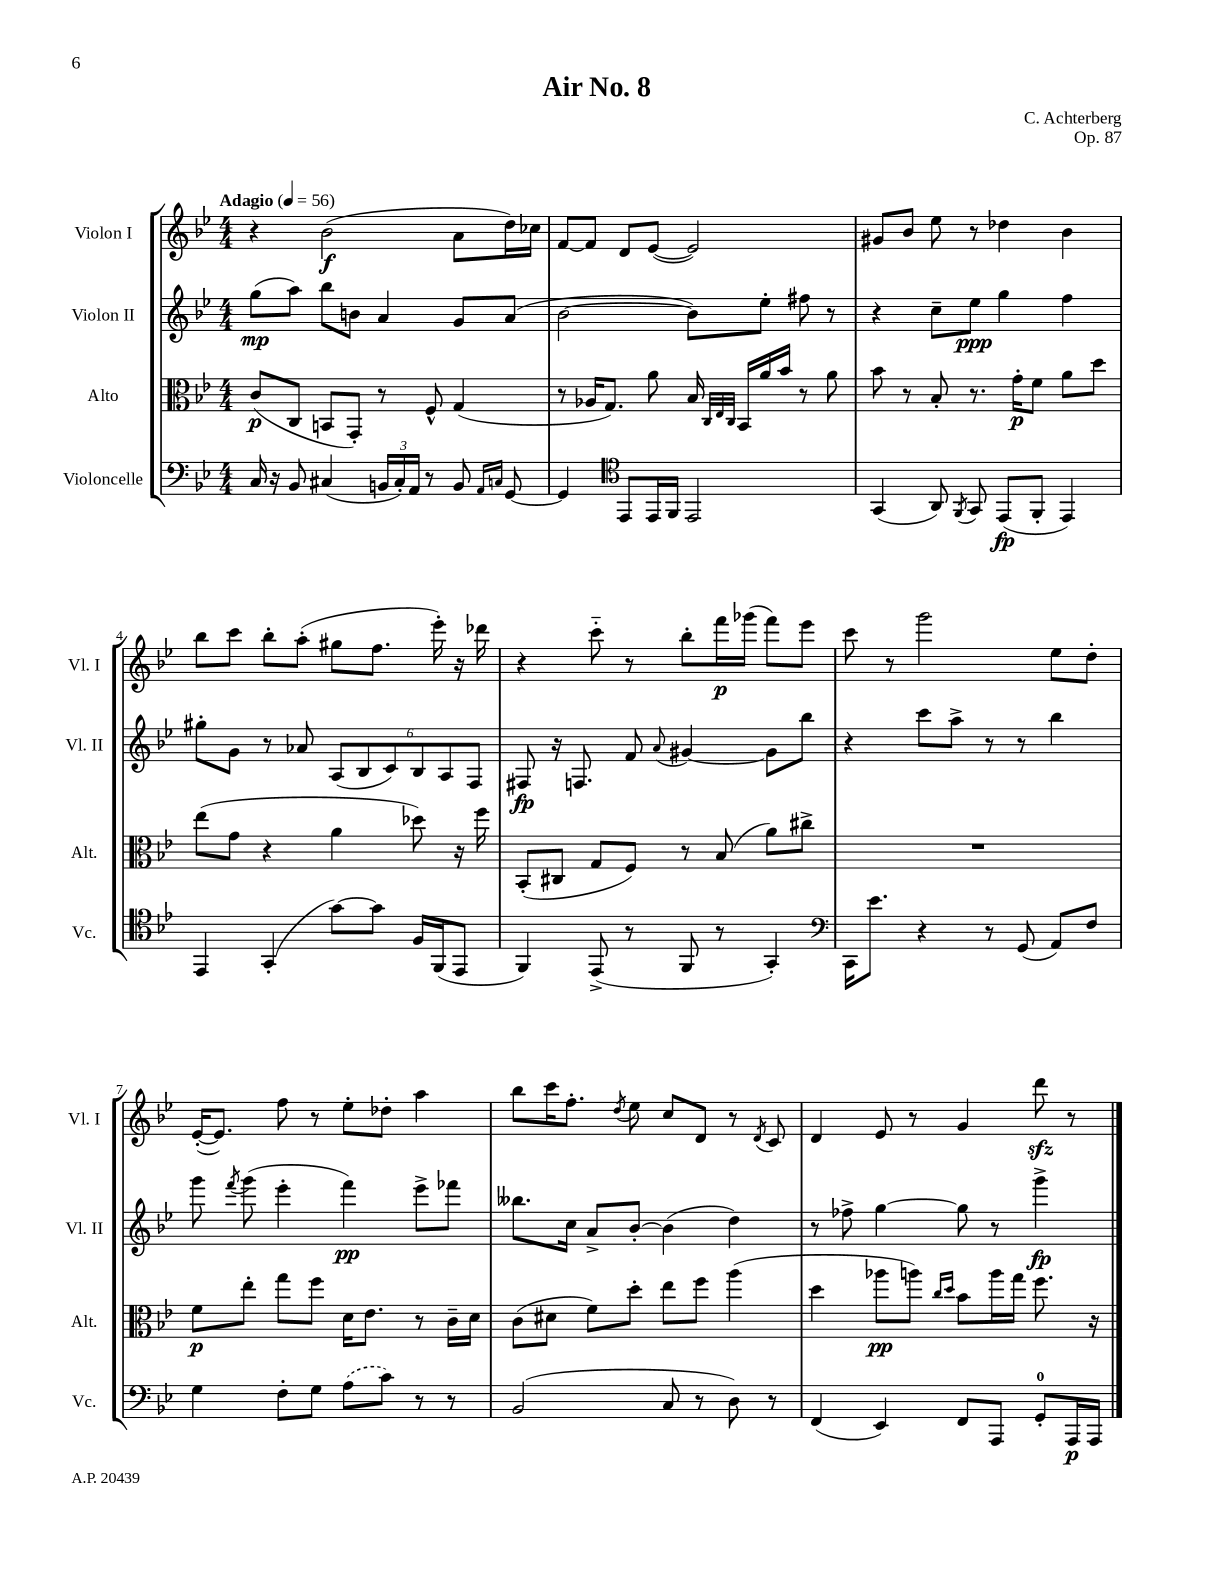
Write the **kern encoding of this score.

**kern	**kern	**kern	**kern
*staff4	*staff3	*staff2	*staff1
*clefF4	*clefC3	*clefG2	*clefG2
*k[b-e-]	*k[b-e-]	*k[b-e-]	*k[b-e-]
*M4/4	*M4/4	*M4/4	*M4/4
*MM56	*MM56	*MM56	*MM56
16C	(8c	(8gg	4r
16r	.	.	.
8BB-	8C	8aa)	.
(4C#	8BB	8bb-	(2b-
.	8GG')	8b	.
24BB	8r	4a	.
24C#')	.	.	.
24AA	.	.	.
8r	8F^^	.	.
8BB	(4G	8g	8a
16qqAA	.	.	.
16qqC	.	.	.
[8GG	.	(8a	16dd)
.	.	.	16cc-
=	=	=	=
4GG]	8r	[2b-	[8f
.	16A-	.	8f]
.	8.G)	.	.
*clefC4	*	*	*
8EE-	.	.	8d
16EE-	8a	.	([8e-
16FF	.	.	.
2EE-	16B-	8b-])	2e-])
.	32qqC	.	.
.	32qqE-	.	.
.	32qqC	.	.
.	16BB-	.	.
.	16a	8ee-'	.
.	16b-	.	.
.	8r	8ff#	.
.	8a	8r	.
=	=	=	=
(4GG	8b-	4r	8g#
.	8r	.	8b-
8AA)	8B-'	8cc~	8ee-
8qFF	.	.	.
8GG	8.r	8ee-	8r
(8EE-	.	4gg	4dd-
.	16g'	.	.
8FF'	8f	.	.
4EE-)	8a	4ff	4b-
.	8dd	.	.
=	=	=	=
4EE-	(8ee-	8gg#'	8bb-
.	8g	8g	8ccc
(4GG'	4r	8r	8bb-'
.	.	8a-	(8aa'
[8g)	4a	(12A	8gg#
.	.	12B-	.
8g]	.	.	8.ff
.	.	12c)	.
16F	8dd-)	12B-	.
(16FF	.	.	16eee-')
.	.	12A	.
8EE-	16r	.	16r
.	.	12F	.
.	16ff	.	16ddd-
=	=	=	=
4FF)	(8BB-'	8F#	4r
.	8C#	16r	.
.	.	8.F	.
(8EE-^	8G	.	8ccc'~
8r	8F)	8f	8r
.	.	8qqa	.
8FF	8r	[4g#	8bb-'
8r	(8B-	.	16fff
.	.	.	(16ggg-
4GG')	8a)	8g#]	8fff)
.	8cc#^	8bb-	8eee-
=	=	=	=
*clefF4	*	*	*
16CC	1r	4r	8ccc
8.e-	.	.	.
.	.	.	8r
4r	.	8ccc	2ggg
.	.	8aa^	.
8r	.	8r	.
(8GG	.	8r	.
8AA)	.	4bb-	8ee-
8F	.	.	8dd'
=	=	=	=
4G	8f	8ggg	([16e-'
.	.	.	8.e-])
.	.	8qfff	.
.	8ee-'	(8ggg	.
8F'	8gg	4eee-'	8ff
8G	8ff	.	8r
(8A	16d	4fff)	8ee-'
.	8.e-	.	.
8c)	.	.	8dd-'
8r	8r	8eee-^	4aa
8r	16c~	8fff-	.
.	16d	.	.
=	=	=	=
(2BB-	(8c	8.bb--	8bb-
.	8d#	.	16ccc
.	.	16cc	8.ff'
.	8f)	8a^	.
.	.	.	8qdd
.	8dd'	[8b-'	8ee-
8C	8ee-	(4b-]	8cc
8r	8ff	.	8d
8D)	(4aa	4dd)	8r
.	.	.	8qd
8r	.	.	8c
=	=	=	=
(4FF	4dd	8r	4d
.	.	8ff-^	.
4EE-)	8aa-	[4gg	8e-
.	8aa)	.	8r
.	16qqcc	.	.
.	16qqdd	.	.
8FF	8b-	8gg]	4g
8AAA	16aa	8r	.
.	16gg	.	.
8GG'	8.ff	4ggg^	8ddd
16AAA	.	.	8r
16AAA	16r	.	.
==	==	==	==
*-	*-	*-	*-
